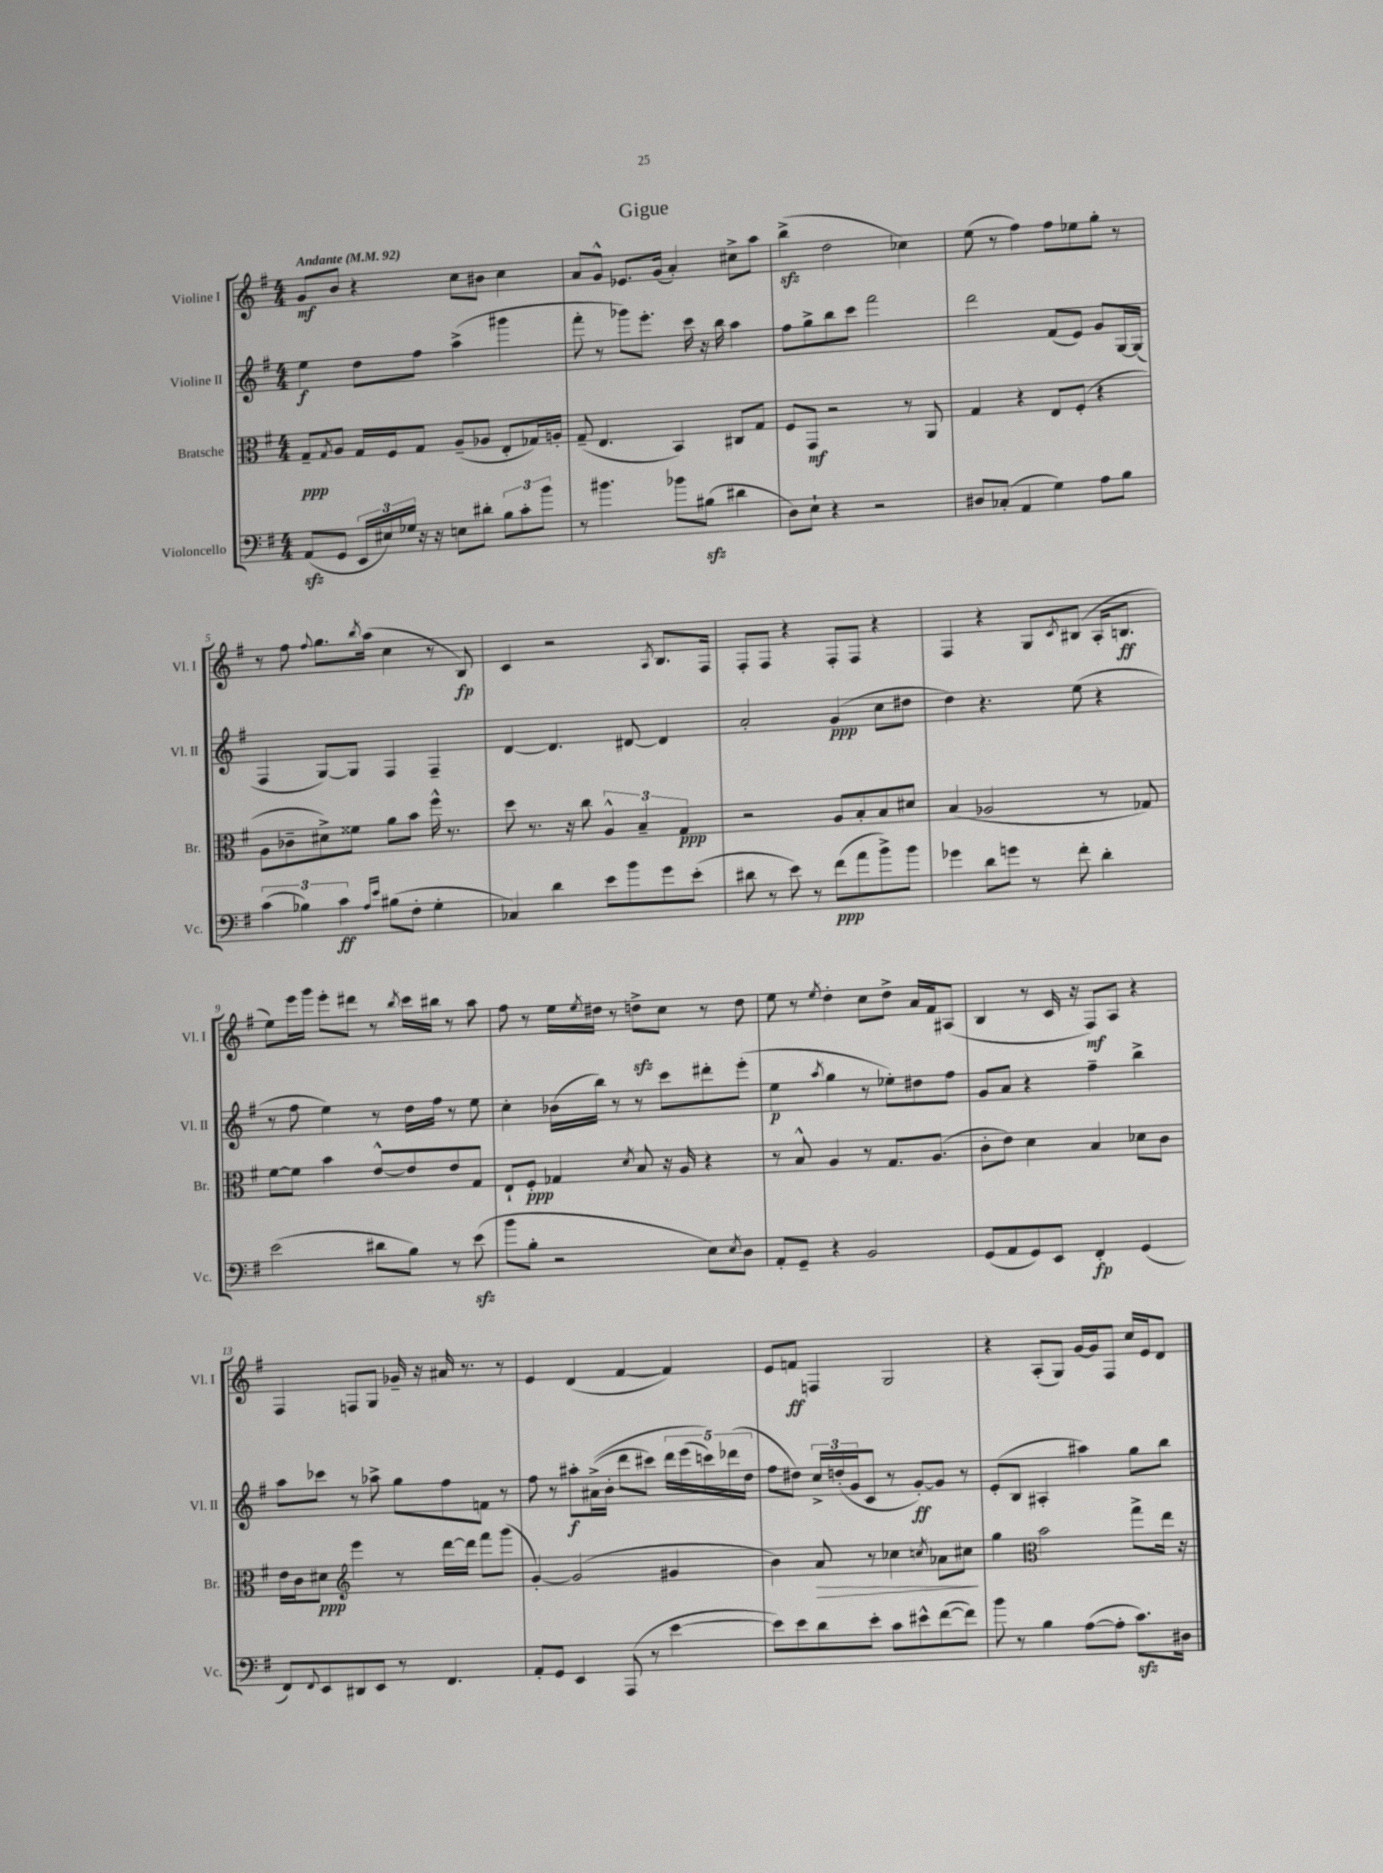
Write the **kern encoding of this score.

**kern	**kern	**kern	**kern
*staff4	*staff3	*staff2	*staff1
*clefF4	*clefC3	*clefG2	*clefG2
*k[f#]	*k[f#]	*k[f#]	*k[f#]
*M4/4	*M4/4	*M4/4	*M4/4
*MM92	*MM92	*MM92	*MM92
(8AA/L	8G~/L	4ee\	8g/L
.	8qG/	.	.
8GG/J	8A/J	.	8b/J
24EE/LL	16G/LL	8dd\L	4r
24E#/)	.	.	.
.	16F#/J	.	.
24G-/JJ	.	.	.
16r	8G/J	8ff#\J	.
16r	.	.	.
8E\L	(8A~/L	(4aa^\	8cc\L
8d#'\J	8A-/J	.	8b#\J
12B\L	8E'/L	4ggg#\	4cc\
12c'\	.	.	.
.	16G-/L)	.	.
12b\J	.	.	.
.	16A'/JJ	.	.
=	=	=	=
8r	(8G~/	8fff#'\	8a/L
4.b#\	4.E/	8r	8g^^/J
.	.	8ggg-\L)	8.e-/L
.	.	8.eee'\J	.
.	.	.	(16g/Jk
8b-\L	4BB/)	.	4a'/)
.	.	16ccc\	.
(8B#\J	.	16r	.
.	.	16bb\	.
4d#\	8C#/L	4aa\	8cc#^\L
.	8G/J	.	8aa\J
=	=	=	=
8D\L)	8F#/L	8ff#\L	(4bb^\
8E`\J	8GG/J	8gg^\	.
4r	2r	8bb\	2dd\
.	.	8ccc\J	.
2r	.	2fff#\	.
.	8r	.	4cc-\)
.	8AA/	.	.
=	=	=	=
8D#/L	4G/	2ddd\	(8ee\
(8C-'/J	.	.	8r
4AA/	4r	.	4ff#\)
4G\)	8E/L	(8f#/L	8ff#\L
.	(8F#'/J	8e/J)	8ee-\
8A\L	4r	8g/L	8gg'\J
8B\J	.	[16G/L	8r
.	.	(16G/]JJ	.
=	=	=	=
(6c\	8A\L	4F#/	8r
.	8c-~\	.	8ff#\
6B-\)	.	.	.
.	.	.	8qqff#/
.	8d#^\)	[8G/L)	8.gg\L
6c\	.	.	.
.	8f##\J	8G/]J	.
.	.	.	8qbb/
.	.	.	(16aa\Jk
16qqA/LL	.	.	.
16qqe/JJ	.	.	.
(8B#\L	8a\L	4F#/	4cc\
8F#'\J	8b\J	.	.
4G'\	16ff#^^\	4F#~/	8r
.	8.r	.	.
.	.	.	8B/)
=	=	=	=
4C-/)	8dd\	[4d/	4c/
.	8.r	.	.
4d\	.	4.d/]	2r
.	16r	.	.
.	8cc\	.	.
8e\L	6A^^/	.	.
8b\	.	[8d#/	.
.	6B~/	.	.
.	.	.	8qA/
8g\	.	4d#/]	8.B/L
.	6G/	.	.
(8e'\J	.	.	.
.	.	.	16F#/Jk
=	=	=	=
8d#\	2r	2a'/	8F#'/L
8r	.	.	8F#/J
8e\)	.	.	4r
8r	.	.	.
(8f#\L	8A/L	(4g/	8F#'/L
8a\	8B'/	.	8F#/J
8b^\)	8B/	8cc\L	4r
8b\J	8d#/J	8dd#\J	.
=	=	=	=
4g-\	(4B/	4dd\)	4F#/
8d\L	2A-/	4.r	4r
8g\J	.	.	.
8r	.	.	8G/L
.	.	.	8qc/
8f#'\	.	(8ee\	(8B#/J
4d'\	8r	4r	16A'/LK
.	.	.	8.B/J
.	8G-/)	.	.
=	=	=	=
(2e\	[8f#\L	8r	8ee\L)
.	8f#\]J	8ff#\	16eee\L
.	.	.	16ggg\JJ
.	4b\	4ee\)	8eee'\L
.	.	.	8ddd#\J
8d#\L	[8e^^/L	8r	8r
.	.	.	8qbb/
8B\J)	8e/]	16dd\LL	16ccc\LL
.	.	16ff#\JJ	16bb#\JJ
8r	8e/	8r	8r
(8e\	8G/J	8ee\	8aa\
=	=	=	=
8b\L	8E`/L	4cc'\	8ff#\
8B'\J	8F#'/J	.	8r
2r	4G-/	(16b-\LL	16ee\LL
.	.	.	8qee/
.	.	16bb\JJ)	16dd#\JJ
.	.	8r	8r
.	8qd/	.	.
.	8B/	8r	8dd^\L
.	16r	8ccc\L	8cc\J
.	16A/	.	.
8E\L)	4r	8ddd#'\	8r
8qE/	.	.	.
8D\J	.	(8eee'\J	8dd\
=	=	=	=
8AA'/L	8r	4ee\	8ee\
8GG~/J	8B^^/	.	8r
.	.	8qaa/	8qee/
4r	4A/	4gg\	4dd'\
2BB/	8r	8r	8cc\L
.	8.G/L	8ee-'\L)	8dd^\J
.	.	8dd#\	16a/LL
.	(8.A/J	.	16f#/J
.	.	8ff#\J	(8A#/J
=	=	=	=
(8GG/L	8c'\L	8g/L	4B/
8AA/	8e\J)	8a/J	.
8GG/)	4d\	4r	8r
8EE/J	.	.	16c/
.	.	.	16r
4FF#'/	4B/	4ff#~\	8F#/L)
.	.	.	8A/J
(4GG/	8d-\L	4bb^\	4r
.	8c\J	.	.
=	=	=	=
8FF#/L)	16e\LL	8aa\L	4F#/
.	16c\J	.	.
8qqFF#/	.	.	.
8EE/	8d#\J	8ccc-\J	.
*	*clefG2	*	*
8DD#/	4eee\	8r	8F/L
8EE/J	.	8aa-^\	8G/J
8r	8r	8gg\L	16g-~/
.	.	.	16r
4.FF#/	[16ddd\LL	8ff#\	16a#/
.	16ddd\]JJ	.	8.r
.	8fff#\L	8f\J	.
.	(8ggg\J	8r	8r
=	=	=	=
8AA'/L	[4g'/)	8ff#\	4e/
8GG/J	.	8r	.
4EE/	(2g/]	8aa#'\L	(4d/
.	.	&((16a#^\L	.
.	.	16b'\JJ	.
(8AAA/	.	8ddd\L	[4f#/
8r	.	8ccc#\J)	.
[4e\	4g#/	20ddd\LL	4f#/])
.	.	(20eee\	.
.	.	20ccc\)&)	.
.	.	(20ddd-\	.
.	.	20dd\JJ	.
=	=	=	=
8e\]L)	4b\)	8ff#\L	8e/L
8e\	.	8dd#\J)	8f/J
8d\	8a/	24cc^/LL	4F/
.	.	(24dd'/	.
.	.	24g/J	.
8e'\J	8r	8c/J	.
8c\L	4cc-\	8r	2G/
8e#^^\	.	[8g'/L)	.
.	8qcc/	.	.
([8f#\	8a-\L	8g/]J	.
8f#\]J)	8cc#\J	8r	.
=	=	=	=
8b\	4gg\	(8e'/L	4r
8r	.	8B/J	.
*	*clefC3	*	*
4B\	2b\	4A#'/	(8A'/L
.	.	.	8G/J)
([8A\L	.	4aa#\)	[16g/LL
.	.	.	16g/]J
8A'\]J	.	.	8F#/J
8.c\L)	8gg^\L	8gg\L	16cc/LL
.	.	.	16e/J
.	16ee\Jk	8bb\J	8d/J
16D#\Jk	16r	.	.
==	==	==	==
*-	*-	*-	*-
